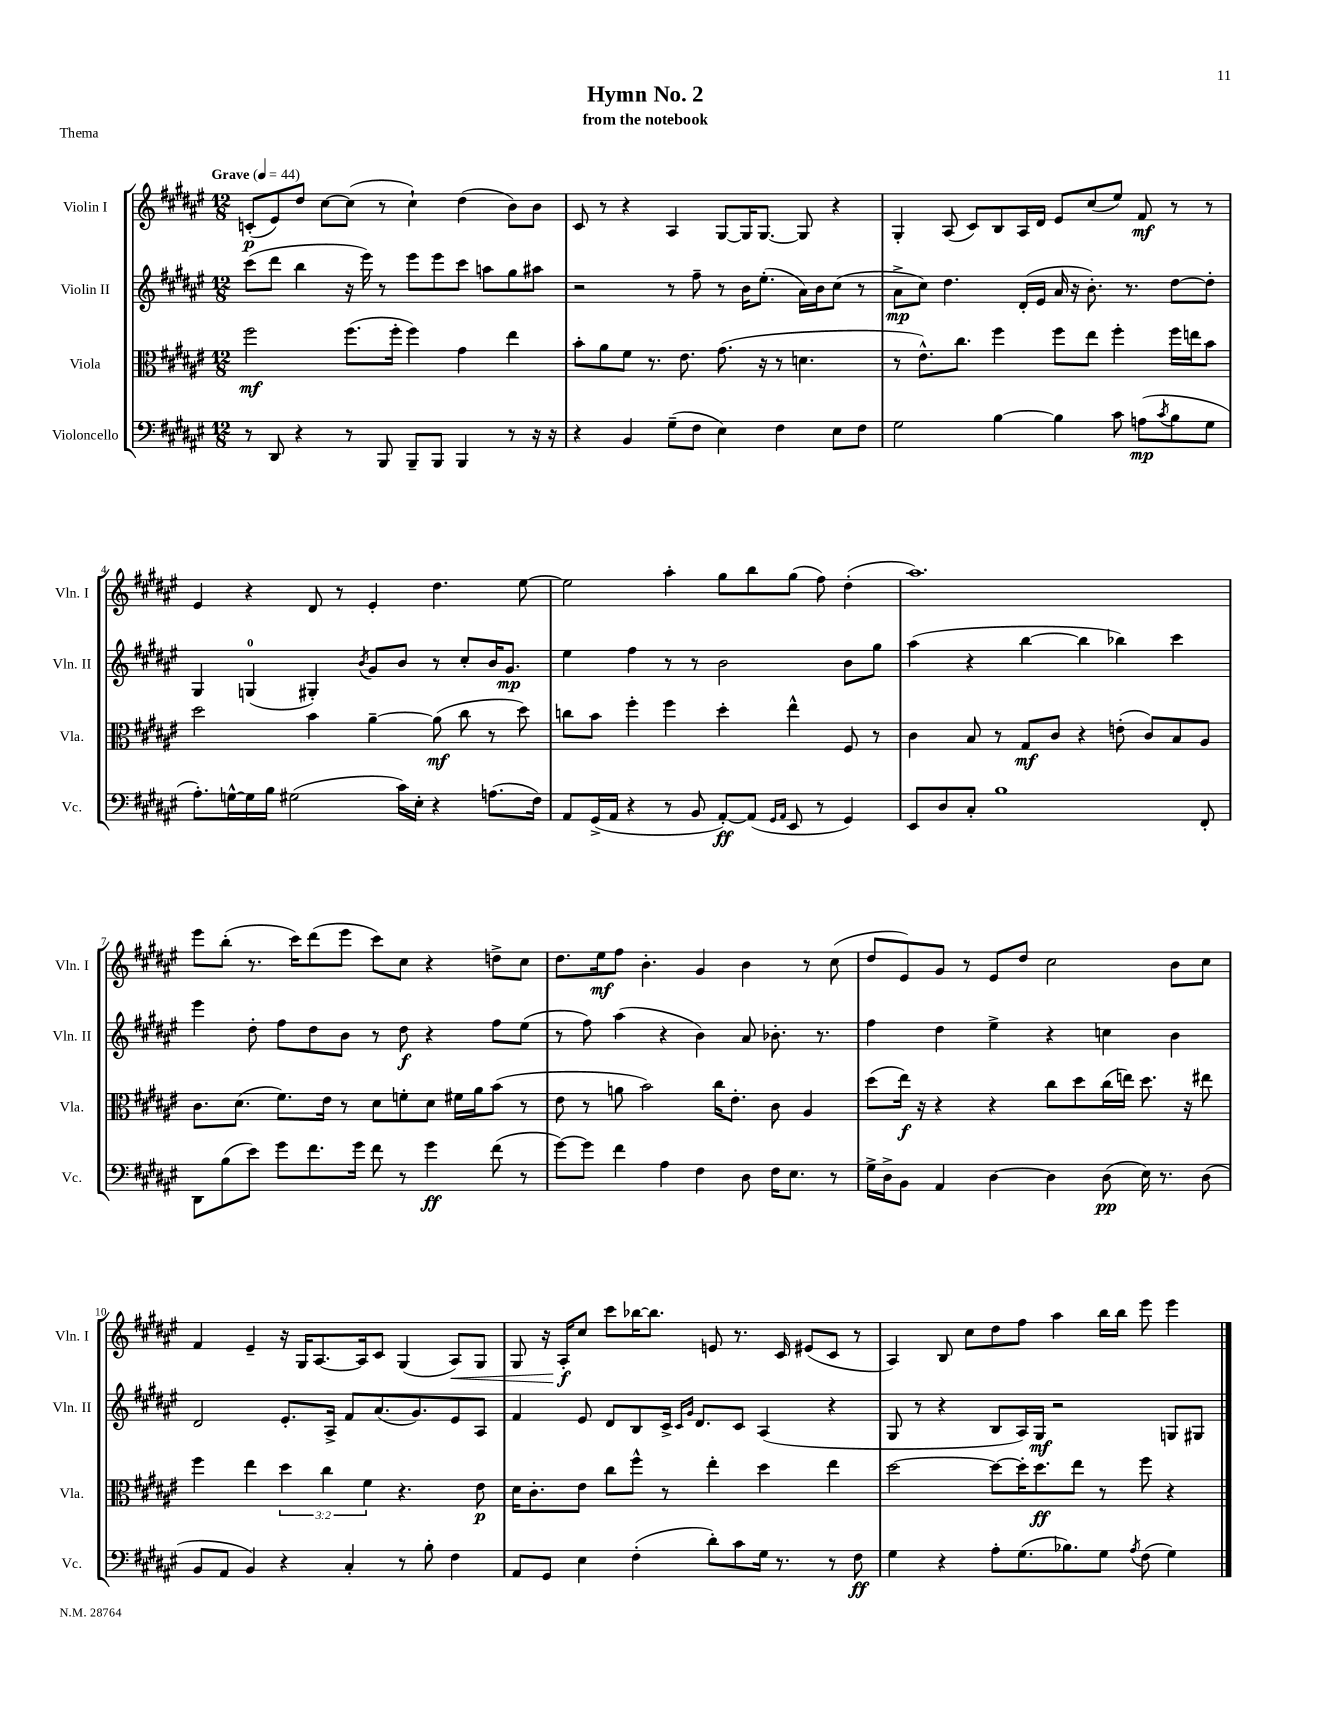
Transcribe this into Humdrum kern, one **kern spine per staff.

**kern	**dynam	**kern	**dynam	**kern	**dynam	**kern	**dynam
*part4	*part4	*part3	*part3	*part2	*part2	*part1	*part1
*staff4	*staff4	*staff3	*staff3	*staff2	*staff2	*staff1	*staff1
*I"Violoncello	*	*I"Viola	*	*I"Violin II	*	*I"Violin I	*
*I'Vc.	*	*I'Vla.	*	*I'Vln. II	*	*I'Vln. I	*
*clefF4	*	*clefC3	*	*clefG2	*	*clefG2	*
*k[f#c#g#d#a#e#]	*	*k[f#c#g#d#a#e#]	*	*k[f#c#g#d#a#e#]	*	*k[f#c#g#d#a#e#]	*
*M12/8	*	*M12/8	*	*M12/8	*	*M12/8	*
*MM44	*	*MM44	*	*MM44	*	*MM44	*
=1	=1	=1	=1	=1	=1	=1	=1
!	!	!	!	!	!	!LO:TX:a:B:t=Grave	!
8r	.	2ff#\	mf	(8ccc#\L	.	(8cn'/L	p
8DD#/	.	.	.	8ddd#\J	.	8e#/)	.
4r	.	.	.	4bb\	.	8dd#/J	.
.	.	.	.	.	.	[8cc#\L	.
8r	.	(8.ff#\L	.	16r	.	(8cc#\J]	.
.	.	.	.	16eee#\)	.	.	.
8BBB/	.	.	.	8r	.	8r	.
.	.	16ff#'\Jk	.	.	.	.	.
8BBB~/L	.	4ff#\)	.	8eee#\L	.	4cc#`\)	.
8BBB/J	.	.	.	8eee#\	.	.	.
4BBB/	.	4g#\	.	8ccc#\J	.	(4dd#\	.
.	.	.	.	8aan\L	.	.	.
8r	.	4ee#\	.	8gg#\	.	8b\L)	.
16r	.	.	.	8aa#X\J	.	8b\J	.
16r	.	.	.	.	.	.	.
=2	=2	=2	=2	=2	=2	=2	=2
4r	.	8b'\L	.	2r	.	8c#/	.
.	.	8a#\	.	.	.	8r	.
4BB/	.	8f#\J	.	.	.	4r	.
.	.	8.r	.	.	.	.	.
(8G#~\L	.	.	.	8r	.	4A#/	.
.	.	8.e#\	.	.	.	.	.
8F#\J	.	.	.	8ff#~\	.	.	.
4E#\)	.	(8.g#\	.	8r	.	[8G#/L	.
.	.	.	.	16b\KL	.	16G#/K]	.
.	.	16r	.	(8.ee#'\J	.	[8.G#/J	.
4F#\	.	8r	.	.	.	.	.
.	.	4.dn\	.	16a#\LL)	.	8G#/]	.
.	.	.	.	16b\J	.	.	.
8E#\L	.	.	.	(8cc#\J	.	4r	.
8F#\J	.	.	.	8r	.	.	.
=3	=3	=3	=3	=3	=3	=3	=3
2G#\	.	8r	.	8a#^\L	mp	4G#'/	.
.	.	8.e#^^\L)	.	8cc#\J)	.	.	.
.	.	.	.	4.dd#\	.	(8A#/	.
.	.	8.cc#\J	.	.	.	.	.
.	.	.	.	.	.	8c#/L)	.
[4B\	.	4ff#\	.	.	.	8B/	.
.	.	.	.	(16d#'/LL	.	16A#/L	.
.	.	.	.	16e#/JJ	.	16d#/JJ	.
4B\]	.	8ff#\L	.	16a#/	.	8e#/L	.
.	.	.	.	16r	.	.	.
.	.	8ee#\J	.	8.b'\)	.	(8cc#/	.
8c#\	.	4ff#'\	.	.	.	8ee#/J)	.
.	.	.	.	8.r	.	.	.
(8An\L	mp	.	.	.	.	8f#/	mf
8qc#/	.	.	.	.	.	.	.
8B\	.	16ff#\LL	.	[8dd#\L	.	8r	.
.	.	16een\J	.	.	.	.	.
8G#\J	.	8b\J	.	8dd#'\J]	.	8r	.
!!LO:LB:g=z
=4	=4	=4	=4	=4	=4	=4	=4
8.A#'\L)	.	2dd#\	.	4G#/	.	4e#/	.
[16Gn^^\L	.	.	.	.	.	.	.
16G\]	.	.	.	(4Gn/	.	4r	.
16B\JJ	.	.	.	.	.	.	.
(2G#X\	.	.	.	.	.	.	.
.	.	4b\	.	4G#X'/)	.	8d#/	.
.	.	.	.	.	.	8r	.
.	.	.	.	8qb/	.	.	.
.	.	[4a#~\	.	8g#/L	.	4e#'/	.
16c#\LL)	.	.	.	8b/J	.	.	.
16E#'\JJ	.	.	.	.	.	.	.
4r	.	(8a#\]	mf	8r	.	4.dd#\	.
.	.	8cc#\	.	8cc#'/L	.	.	.
(8.An\L	.	8r	.	16b/K	.	.	.
.	.	.	.	8.g#/J	mp	.	.
.	.	8dd#\)	.	.	.	[8ee#\	.
16F#\Jk)	.	.	.	.	.	.	.
=5	=5	=5	=5	=5	=5	=5	=5
8AA#/L	.	8ccn\L	.	4ee#\	.	2ee#\]	.
(16GG#^/L	.	8b\J	.	.	.	.	.
16AA#/JJ	.	.	.	.	.	.	.
4r	.	4ff#'\	.	4ff#\	.	.	.
8r	.	4ff#\	.	8r	.	4aa#'\	.
8BB/	.	.	.	8r	.	.	.
[8AA#'/L)	ff	4dd#'\	.	2b\	.	8gg#\L	.
(8AA#/J]	.	.	.	.	.	8bb\	.
16qqGG#/LL	.	.	.	.	.	.	.
16qqAA#/JJ	.	.	.	.	.	.	.
8EE#/	.	4ee#^^\	.	.	.	(8gg#\J	.
8r	.	.	.	.	.	8ff#\)	.
4GG#/)	.	8F#/	.	8b\L	.	(4dd#'\	.
.	.	8r	.	8gg#\J	.	.	.
=6	=6	=6	=6	=6	=6	=6	=6
8EE#/L	.	4c#\	.	(4aa#\	.	1.aa#)	.
8D#/	.	.	.	.	.	.	.
8C#'/J	.	8B/	.	4r	.	.	.
1B	.	8r	.	.	.	.	.
.	.	8G#/L	mf	[4bb\	.	.	.
.	.	8c#/J	.	.	.	.	.
.	.	4r	.	4bb\]	.	.	.
.	.	(8en'\	.	4bb-X\)	.	.	.
.	.	8c#/L)	.	.	.	.	.
.	.	8B/	.	4ccc#\	.	.	.
8FF#'/	.	8A#/J	.	.	.	.	.
!!LO:LB:g=z
=7	=7	=7	=7	=7	=7	=7	=7
8DD#\L	.	8.c#\L	.	4eee#\	.	8eee#\L	.
(8B\	.	.	.	.	.	(8bb'\J	.
.	.	(8.d#\J	.	.	.	.	.
8e#\J)	.	.	.	8dd#'\	.	8.r	.
8g#\L	.	8.f#\L)	.	8ff#\L	.	.	.
.	.	.	.	.	.	16ccc#\KL)	.
8.f#\	.	.	.	8dd#\	.	(8ddd#\	.
.	.	16e#\Jk	.	.	.	.	.
.	.	8r	.	8b\J	.	8eee#\J	.
16g#\Jk	.	.	.	.	.	.	.
8f#\	.	8d#\L	.	8r	.	8ccc#\L)	.
8r	.	8fn'\	.	8dd#\	f	8cc#\J	.
4g#\	ff	8d#\J	.	4r	.	4r	.
.	.	16f#X\LL	.	.	.	.	.
.	.	16a#\J	.	.	.	.	.
(8f#\	.	(8b\J	.	8ff#\L	.	8ddn^\L	.
8r	.	8r	.	(8ee#\J	.	8cc#\J	.
=8	=8	=8	=8	=8	=8	=8	=8
[8g#\L)	.	8e#\	.	8r	.	8.dd#\L	.
8g#\J]	.	8r	.	8ff#\)	.	.	.
.	.	.	.	.	.	16ee#\k	mf
4f#\	.	8an\	.	(4aa#\	.	8ff#\J	.
.	.	2b\)	.	.	.	4.b'\	.
4A#\	.	.	.	4r	.	.	.
4F#\	.	.	.	4b\)	.	4g#/	.
.	.	16cc#\KL	.	.	.	.	.
.	.	8.e#'\J	.	.	.	.	.
8D#\	.	.	.	8a#/	.	4b\	.
16F#\KL	.	8c#\	.	8.b-X'\	.	.	.
8.E#\J	.	.	.	.	.	.	.
.	.	4A#/	.	.	.	8r	.
.	.	.	.	8.r	.	.	.
8r	.	.	.	.	.	(8cc#\	.
=9	=9	=9	=9	=9	=9	=9	=9
16G#^\LL	.	(8dd#\L	.	4ff#\	.	8dd#/L	.
16D#^\J	.	.	.	.	.	.	.
8BB\J	.	16ee#\Jk)	f	.	.	8e#/)	.
.	.	16r	.	.	.	.	.
4AA#/	.	4r	.	4dd#\	.	8g#/J	.
.	.	.	.	.	.	8r	.
[4D#\	.	4r	.	4ee#^\	.	8e#/L	.
.	.	.	.	.	.	8dd#/J	.
4D#\]	.	8cc#\L	.	4r	.	2cc#\	.
.	.	8dd#\	.	.	.	.	.
(8D#\	pp	(16cc#\L	.	4ccn\	.	.	.
.	.	16een\JJ)	.	.	.	.	.
16E#\)	.	8.dd#\	.	.	.	.	.
8.r	.	.	.	.	.	.	.
.	.	.	.	4b\	.	8b\L	.
.	.	16r	.	.	.	.	.
(8D#\	.	8ee#X\	.	.	.	8cc#\J	.
!!LO:LB:g=z
=10	=10	=10	=10	=10	=10	=10	=10
8BB/L	.	4ff#\	.	2d#/	.	4f#/	.
8AA#/J	.	.	.	.	.	.	.
4BB/)	.	4ee#\	.	.	.	4e#~/	.
4r	.	6dd#\	.	8.e#'/L	.	16r	.
.	.	.	.	.	.	16G#/KL	.
.	.	.	.	.	.	[8.A#/	.
.	.	6cc#\	.	.	.	.	.
.	.	.	.	16A#^/Jk	.	.	.
4C#'/	.	.	.	8f#/L	.	.	.
.	.	.	.	.	.	16A#/k]	.
.	.	6f#\	.	.	.	.	.
.	.	.	.	(8.a#/	.	8c#/J	.
8r	.	4.r	.	.	.	(4G#/	.
.	.	.	.	8.g#/)	.	.	.
8B'\	.	.	.	.	.	.	.
!	!	!	!	!	!	!	!LO:HP:b
4F#\	.	.	.	8e#/	.	8A#/L)	<
.	.	8e#\	p	8A#/J	.	8G#/J	.
=11	=11	=11	=11	=11	=11	=11	=11
8AA#/L	.	16d#\KL	.	4f#/	.	8G#/	.
.	.	8.c#'\	.	.	.	.	.
8GG#/J	.	.	.	.	.	16r	.
.	.	.	.	.	.	16A#'/KL	f
4E#\	.	8e#\J	.	8e#/	.	8cc#/J	[
.	.	8cc#\L	.	8d#/L	.	8ccc#\L	.
(4F#'\	.	8ff#^^\J	.	8B/	.	[16bb-X\K	.
.	.	.	.	.	.	8.bb-\J]	.
.	.	8r	.	16c#^/Jk	.	.	.
.	.	.	.	16qqc#/LL	.	.	.
.	.	.	.	16qqg#/JJ	.	.	.
.	.	.	.	8.d#/L	.	.	.
8d#'\L)	.	4ee#'\	.	.	.	8en/	.
8c#\	.	.	.	8c#/J	.	8.r	.
16G#\Jk	.	4dd#\	.	(4A#/	.	.	.
8.r	.	.	.	.	.	16c#/	.
.	.	.	.	.	.	(8e#X/L	.
8r	.	4ee#\	.	4r	.	8c#/J	.
8F#\	ff	.	.	.	.	8r	.
=12	=12	=12	=12	=12	=12	=12	=12
4G#\	.	[2dd#\	.	8G#/	.	4A#/)	.
.	.	.	.	8r	.	.	.
4r	.	.	.	4r	.	8B/	.
.	.	.	.	.	.	8cc#\L	.
8A#'\L	.	8dd#\L_	.	8B/L	.	8dd#\	.
(8.G#\	.	16dd#'\K]	.	16A#/L)	.	8ff#\J	.
.	.	8.dd#\	ff	16G#/JJ	mf	.	.
.	.	.	.	2r	.	4aa#\	.
8.B-X\)	.	.	.	.	.	.	.
.	.	8ee#\J	.	.	.	.	.
8G#\J	.	8r	.	.	.	16bb\LL	.
.	.	.	.	.	.	16bb\JJ	.
8qA#/	.	.	.	.	.	.	.
(8F#\	.	8ff#\	.	.	.	8eee#\	.
4G#\)	.	4r	.	8Gn/L	.	4eee#\	.
.	.	.	.	8G#X/J	.	.	.
==	==	==	==	==	==	==	==
*-	*-	*-	*-	*-	*-	*-	*-
